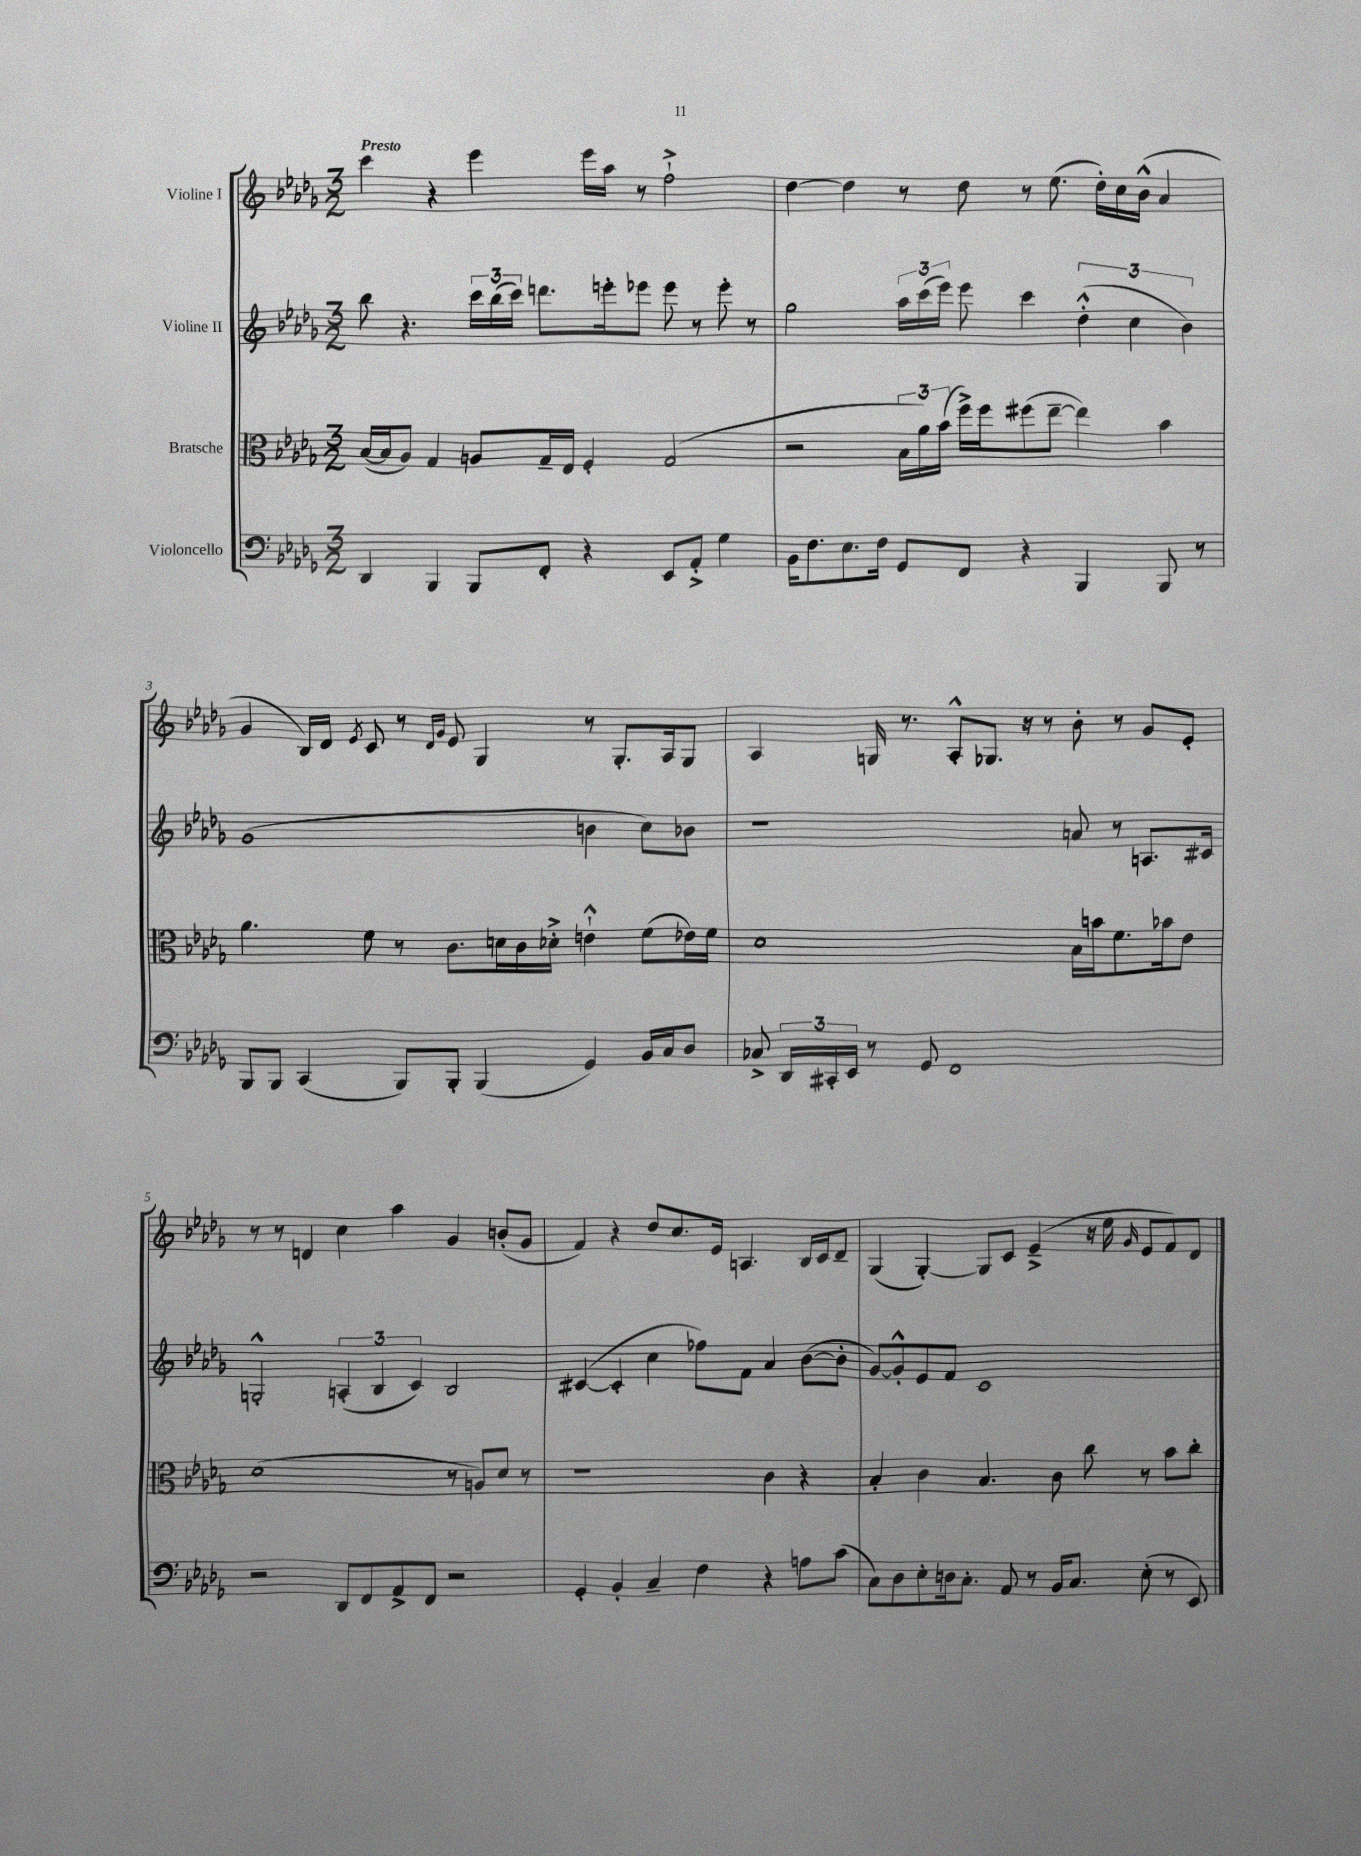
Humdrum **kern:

**kern	**kern	**kern	**kern
*staff4	*staff3	*staff2	*staff1
*clefF4	*clefC3	*clefG2	*clefG2
*k[b-e-a-d-g-]	*k[b-e-a-d-g-]	*k[b-e-a-d-g-]	*k[b-e-a-d-g-]
*M3/2	*M3/2	*M3/2	*M3/2
4DD-/	([16B-/LL	8bb-\	4ccc\
.	16B-/]J	.	.
.	8A-/J)	4.r	.
4BBB-/	4G-/	.	4r
8BBB-/L	8A/L	24ccc\LL	4eee-\
.	.	(24bb-\	.
.	.	24ccc\JJ)	.
8FF'/J	16G-~/L	8.ddd\L	.
.	16E-/JJ	.	.
4r	4F'/	.	16eee-\LL
.	.	16eee'\k	16aa-\JJ
.	.	8eee-\J	8r
8EE-/L	(2G-/	8eee-\	2ff`^\
8AA-'^/J	.	8r	.
4G-\	.	8eee-'\	.
.	.	8r	.
=	=	=	=
16BB-\LK	2r	2gg-\	[4dd-\
8.F\	.	.	.
8.E-\	.	.	4dd-\]
16F\Jk	.	.	.
8GG-/L	24B-\LL	24aa-\LL	8r
.	24a-\)	(24ccc\	.
.	(24b-\JJ	24eee-\JJ)	.
8FF/J	16ff^\LL)	8eee-\	8dd-\
.	16ff\J	.	.
4r	(8ff#\	4ccc\	8r
.	[8ee-~\J	.	(8.ee-\
4BBB-/	4ee-\])	(6dd-'^^\	.
.	.	.	16dd-'\LL)
.	.	.	16cc\
.	.	6cc\	.
.	.	.	(16b-^^\JJ
8BBB-/	4b-\	.	4a-/
.	.	6b-\)	.
8r	.	.	.
=	=	=	=
8BBB-/L	4.a-\	(1g-	4g-/
8BBB-/J	.	.	.
(4CC/	.	.	16B-/LL)
.	.	.	16d-/JJ
.	.	.	8qe-/
.	8f\	.	8c/
8BBB-/L)	8r	.	8r
.	.	.	16qqd-/LL
.	.	.	16qqg-/JJ
8BBB-'/J	8.c\L	.	8e-/
(4BBB-/	.	.	4G-/
.	16d\L	.	.
.	16c\	.	.
.	16d-'^\JJ	.	.
4GG-/)	4e`^^\	4b\	8r
.	.	.	8.G-'/L
16BB-/LL	(8f\L	8cc\L)	.
16C/J	.	.	16A-/k
8D-/J	16e-\L)	8b-\J	8G-/J
.	16f\JJ	.	.
=	=	=	=
8C-^/	1d-	1r	4A-/
24DD-/LL	.	.	.
24CC#'/	.	.	.
24EE-/JJ	.	.	.
8r	.	.	16G/
.	.	.	8.r
8GG-/	.	.	.
1FF	.	.	8A-'^^/L
.	.	.	8.G-/J
.	.	.	16r
.	.	.	8r
.	16B-\LL	8a/	8b-'\
.	16b\J	.	.
.	8.f\	8r	8r
.	.	8.A/L	8g-/L
.	16b-\k	.	.
.	8e-\J	.	8e-'/J
.	.	16c#/Jk	.
=	=	=	=
2r	(1d-	2G'^^/	8r
.	.	.	8r
.	.	.	4d/
8DD-/L	.	(6A'/	4cc\
8FF/	.	.	.
.	.	6B-/	.
8AA-^/	.	.	4aa-\
.	.	6c/)	.
8FF/J	.	.	.
2r	8r	2B-/	4g-/
.	8A/L)	.	.
.	8d-/J	.	(8b'/L
.	8r	.	8g-/J
=	=	=	=
4GG-'/	1r	([4c#/	4f/)
4BB-'/	.	4c#'/]	4r
4C~/	.	4cc\	8dd-/L
.	.	.	8.cc/
4F\	.	8ff-\L)	.
.	.	.	16e-/Jk
.	.	8f\J	4.A/
4r	4c\	4a-/	.
8A\L	4r	([8b-\L	16B-/LL
.	.	.	16c/J
(8c\J	.	8b-'\]J	8d-~/J
=	=	=	=
8C\L)	4B-'/	[8g-/L)	(4G-/
8D-\	.	8g-'^^/]	.
8E-'\	4c\	8e-/	[4G-'/)
16D\k	.	8f/J	.
8.C'\J	.	.	.
.	4.B-/	1c	8G-/]L
8AA-/	.	.	8c/J
8r	.	.	(4e-~^/
16BB-/LK	8c\	.	.
8.C/J	.	.	.
.	8cc\	.	16r
.	.	.	16ee-\
.	.	.	16qqg-/
(8E-'\	8r	.	8e-/L
8r	8b-\L	.	8f/)
8EE-/)	8cc'\J	.	8d-/J
==	==	==	==
*-	*-	*-	*-
